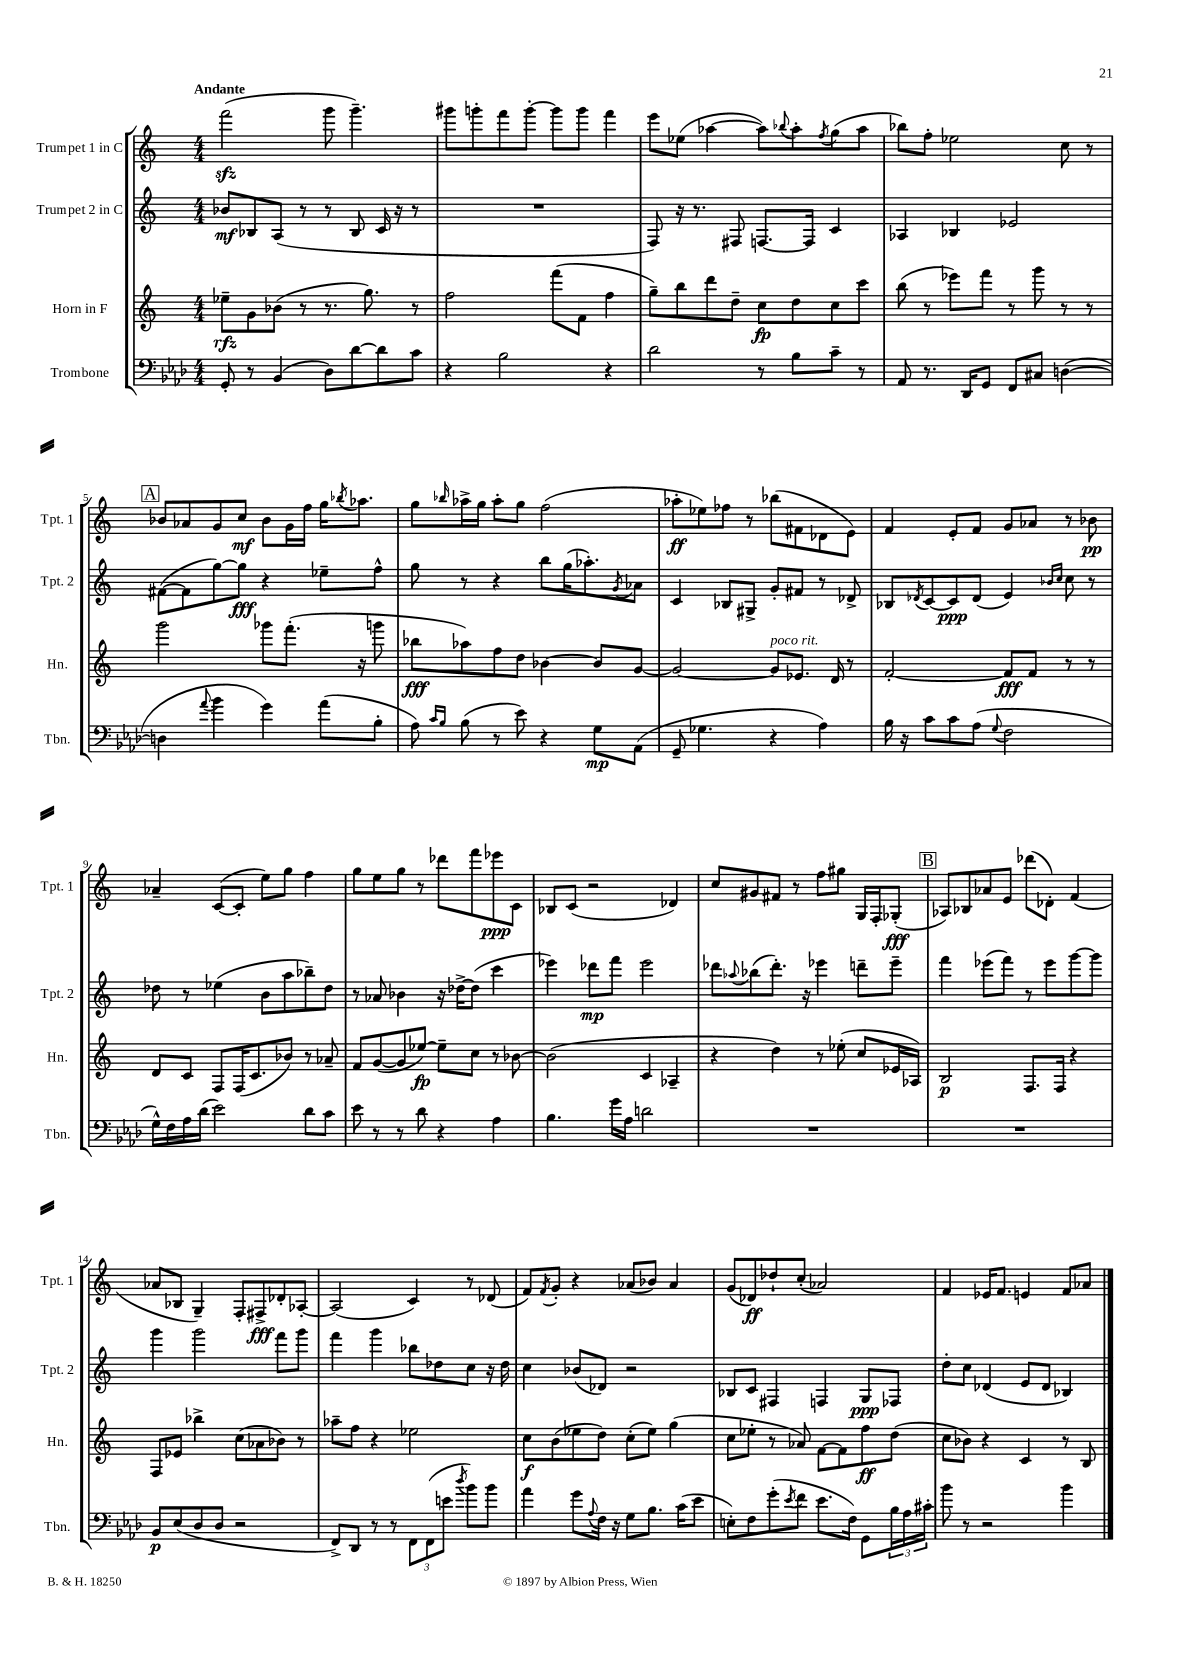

**kern	**kern	**kern	**kern
*staff4	*staff3	*staff2	*staff1
*clefF4	*clefG2	*clefG2	*clefG2
*k[b-e-a-d-]	*k[]	*k[]	*k[]
*M4/4	*M4/4	*M4/4	*M4/4
8GG'/	8ee-~\L	8b-/L	(2fff\
8r	8g\	8B-/	.
(4BB-/	(8b-\J	(8A/J	.
.	8r	8r	.
8D-\L)	8.r	8r	8ggg\
[8d-\	.	8B-/	4.ggg~\)
.	8.gg\)	.	.
8d-\]	.	16c/	.
.	.	16r	.
8c\J	8r	8r	.
=	=	=	=
4r	2ff\	1r	8ggg#\L
.	.	.	8ggg'\
2B-\	.	.	8fff\
.	.	.	[8ggg'\J
.	(8fff\L	.	8ggg\]L
.	8f\J	.	8ggg\J
4r	4ff\	.	4fff\
=	=	=	=
2d-\	8gg~\L)	8F/)	8eee\L
.	8bb\	16r	(8ee-\J
.	.	8.r	.
.	8ddd\	.	[4aa-\
.	8dd~\J	8F#/	.
8r	8cc\L	[8.F/L	8aa-\]L)
.	.	.	8qqbb-/
8B-\L	8dd\	.	8aa-'\
.	.	16F/]Jk	.
.	.	.	8qff/
8c~\J	8cc\	4c/	(8gg\
8r	8ccc\J	.	8aa-\J
=	=	=	=
8AA-/	(8bb\	4A-/	8bb-\L)
8.r	8r	.	8ff'\J
.	8eee-\L)	4B-/	2ee-\
16DD-/LK	.	.	.
8GG/J	8fff\J	.	.
8FF/L	8r	2e-/	.
8C#/J	8ggg\	.	.
([4D\	8r	.	8cc\
.	8r	.	8r
=	=	=	=
4D\]	2ggg\	([8f#\L	8b-/L
.	.	8f#\]	8a-/
8qqa-/	.	.	.
4b-\	.	[8gg\)	8g/
.	.	8gg\]J	8cc/J
4g\)	8ggg-\L	4r	8b-\L
.	(8.fff'\J	.	16g\L
.	.	.	16ff\JJ
(8a-\L	.	8ee-~\L	16gg\LK
.	.	.	8qbb-/
.	16r	.	8.aa-\J
8B-'\J	8ggg\	8ff^^\J	.
=	=	=	=
8A-\)	8bb-\L	8gg\	8gg\L
16qqc/LL	.	.	.
16qqB-/JJ	.	.	16qqbb-/
(8B-\	8aa-\)	8r	16aa-^\L
.	.	.	16gg\JJ
8r	8ff\	4r	8aa-'\L
8e-\)	8dd\J	.	8gg\J
4r	[4b-\	8bb\L	(2ff\
.	.	(16gg\K	.
.	.	8.aa-'\)	.
8G\L	8b-/]L	.	.
.	.	8qg/	.
(8AA-\J	[8g/J	8a-\J	.
=	=	=	=
8GG~/	2g/_	4c/	8aa-'\L
4.G-\	.	.	8ee-\)
.	.	8B-/L	8ff-\J
.	.	8G#^/J	8r
4r	8g/]L	8g'/L	(8bb-\L
.	8.e-/J	8f#/J	8f#\
4A-\)	.	8r	8d-\
.	16d/	.	.
.	8r	8d-^/	8e\J)
=	=	=	=
16B-\	[2f'/	8B-/L	4f/
16r	.	.	.
.	.	8qd-/	.
8c\L	.	[8c/	.
8c\	.	8c/]	8e'/L
(8A-\J	.	(8d-/J	8f/J
8qqG/	.	.	.
2F\	8f/]L	4e/)	8g/L
.	8f/J	.	8a-/J
.	.	16qqb-/LL	.
.	.	16qqcc/JJ	.
.	8r	8cc\	8r
.	8r	8r	8b-\
=	=	=	=
16G^^\LL)	8d/L	8dd-\	4a-~/
16F\	.	.	.
16A-\	8c/J	8r	.
(16d-\JJ	.	.	.
2e-\)	8F/L	(4ee-\	([8c/L
.	(16F/K	.	8c'/]J
.	8.c/	.	.
.	.	8b\L	8ee\L)
.	8b-/J)	8aa\	8gg\J
8d-\L	8r	8bb-~\)	4ff\
8c\J	8a-~/	8dd-\J	.
=	=	=	=
8e-\	8f/L	8r	8gg\L
8r	([8g/	8a-/	8ee\
8r	8g/]	4b-\	8gg\J
8d-\	[8ee-/J)	.	8r
4r	8ee-~\]L	16r	8ddd-\L
.	.	[16dd-^\LK	.
.	8cc\J	(8dd-\]J	8fff\
4A-\	8r	4ccc\	8eee-\
.	[8b-\	.	8c\J
=	=	=	=
4.B-\	(2b-\]	4eee-\)	8B-/L
.	.	.	(8c/J
.	.	8ddd-\L	2r
16g\LL	.	8fff\J	.
16A-\JJ	.	.	.
2d\	4c/	2eee-\	.
.	4A-~/	.	4d-/)
=	=	=	=
1r	4r	8ddd-\L	8cc/L
.	.	8qqaa-/	.
.	.	(8bb-\	8g#/
.	4dd\)	8.ddd-'\J)	8f#/J
.	.	.	8r
.	.	16r	.
.	8r	4eee-\	8ff\L
.	(8ee-'\	.	8gg#\J
.	8cc/L	8ddd~\L	16G/LL
.	.	.	16F'/J
.	16e-/L	8eee-~\J	(8G-'/J
.	16A-/JJ)	.	.
=	=	=	=
1r	2B/	4fff\	8A-/L)
.	.	.	8B-/
.	.	(8eee-\L	8a-/
.	.	8fff\J)	8e/J
.	8.F/L	8r	(8ddd-\L
.	.	8eee-\L	8d-'\J)
.	16F/Jk	.	.
.	4r	[8ggg\	(4f/
.	.	8ggg\]J	.
=	=	=	=
8BB-/L	8F/L	4ggg\	8a-/L
(8E-/	8e-/J	.	8B-/J
8D-/	4bb-^\	2ggg\	4G~/)
8D-/J	.	.	.
2r	(8cc\L	.	8F'/L
.	8a-\	.	8F#^/
.	8b-\J)	8fff\L	8d-'/
.	8r	8ggg\J	[8A-'/J
=	=	=	=
8FF^/L)	8aa-~\L	4fff\	(2A-/]
8DD-/J	8ff\J	.	.
8r	4r	4ggg\	.
8r	.	.	.
12FF\L	2ee-\	8bb-\L	4c/)
(12FF\	.	.	.
.	.	8dd-\	.
12e\J	.	.	.
8qdd-/	.	.	.
8b-\L)	.	8cc\J	8r
8b-\J	.	16r	(8d-/
.	.	16dd-\	.
=	=	=	=
4a-\	8cc\L	4cc\	8f/L)
.	.	.	8qf/
.	(8b\	.	8g'/J
8g\L	8ee-\	(8b-/L	4r
8qqA-/	.	.	.
16F\Jk	8dd\J)	8d-/J)	.
16r	.	.	.
8G\L	(8cc'\L	2r	(8a-/L
8.B-\J	8ee-\J)	.	8b-/J)
.	(4gg\	.	4a-/
(16c\LK	.	.	.
8e-\J	.	.	.
=	=	=	=
8E'\L)	8cc\L	8B-/L	(8g/L
8F\	8ee-'\J	8c/J	8d-/)
(8g'\	8r	4F#/	8dd-`/
8qe-/	.	.	.
8f\J	8a-/)	.	(8cc'/J
8.e-\L	[8f\L	4F/	2a-/)
.	8f\]	.	.
16F\Jk)	.	.	.
8GG\L	8ff\	8G/L	.
24B-\L	(8dd\J	8F-/J	.
24A-\	.	.	.
24c#'\JJ	.	.	.
=	=	=	=
8b-\	8cc\L	8dd'\L	4f/
8r	8b-\J)	8cc\J	.
2r	4r	(4d-/	16e-/LK
.	.	.	8.f/J
.	4c/	8e/L	4e/
.	.	8d-/J	.
4b-\	8r	4B-/)	8f/L
.	8B/	.	8a-/J
==	==	==	==
*-	*-	*-	*-
